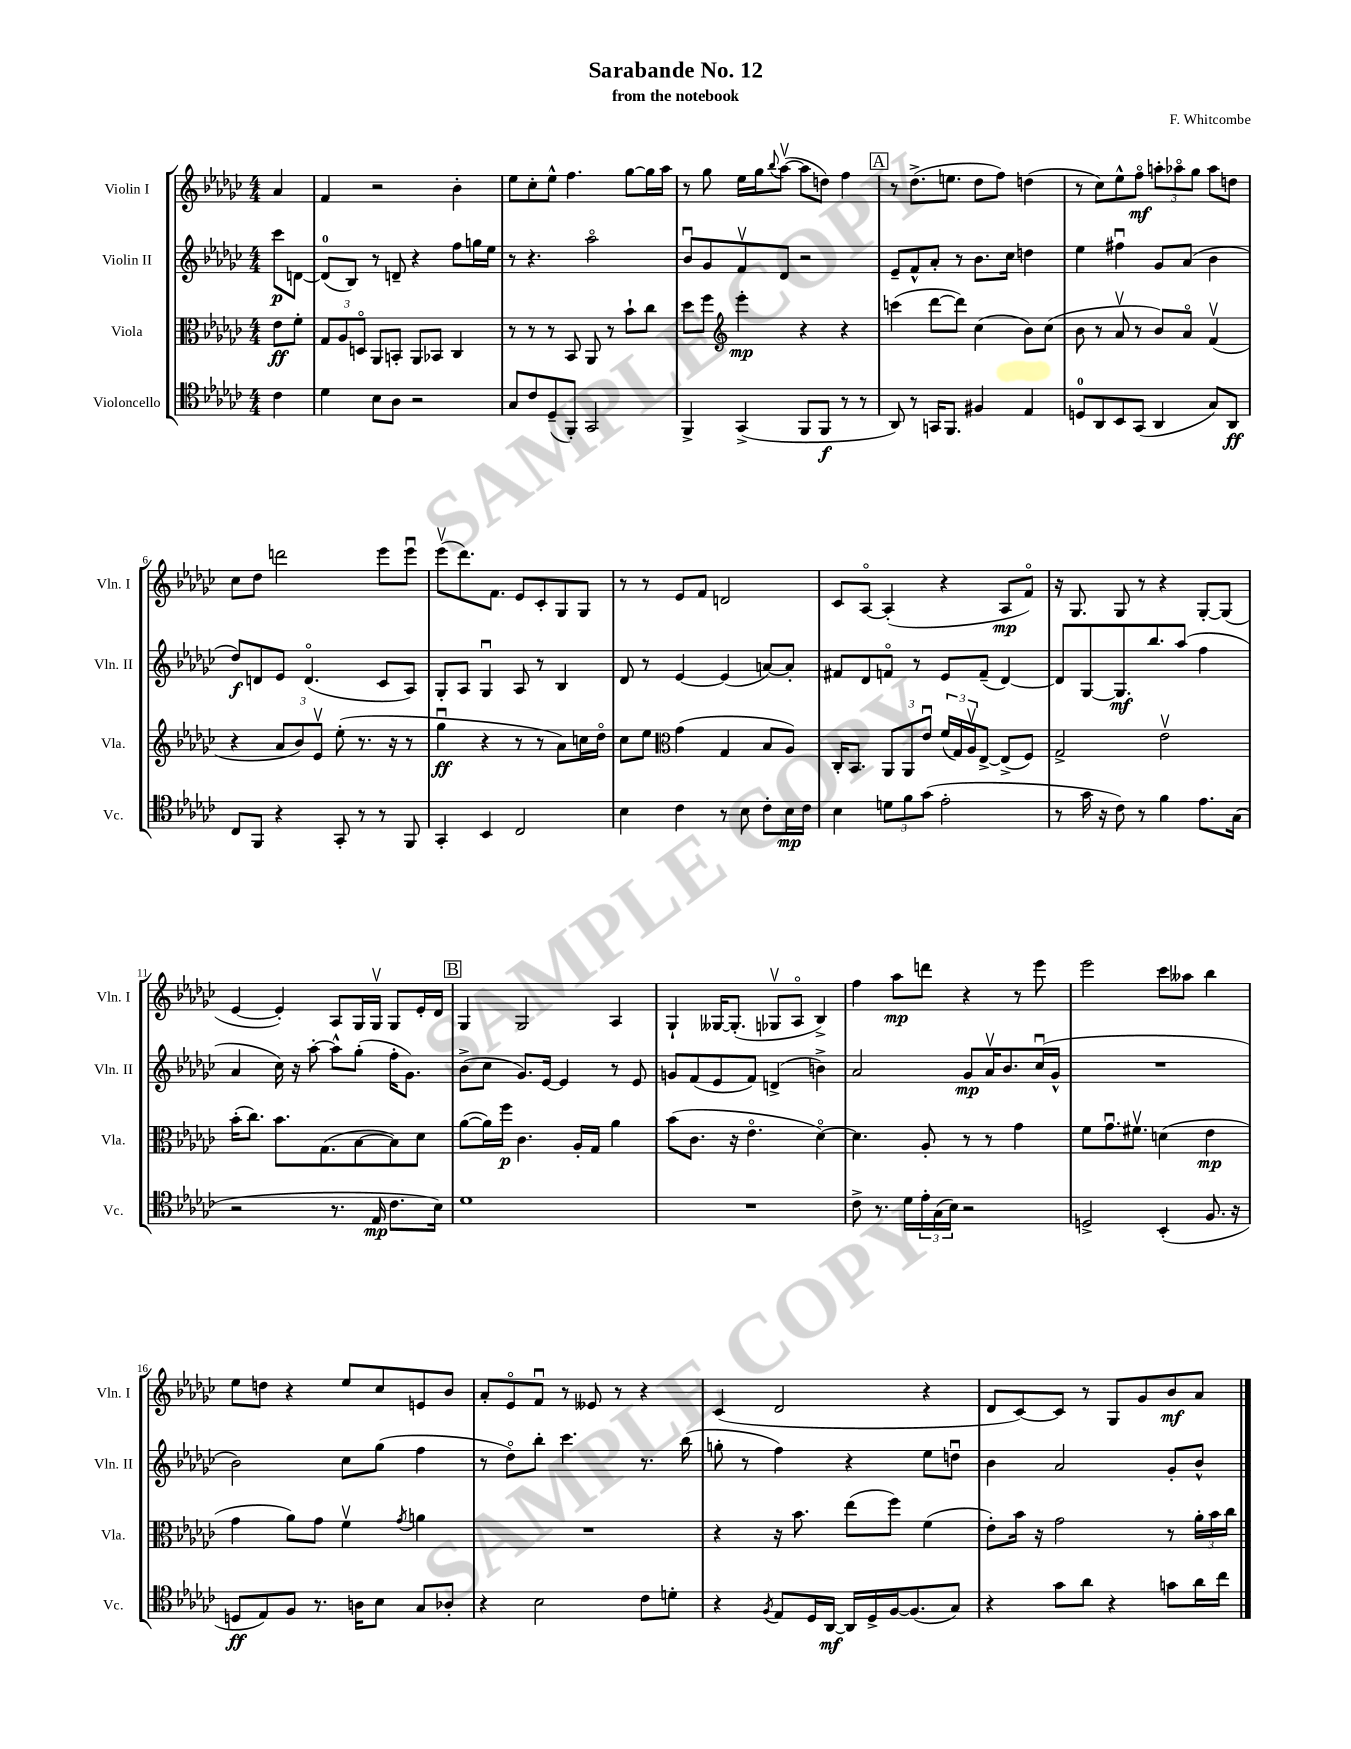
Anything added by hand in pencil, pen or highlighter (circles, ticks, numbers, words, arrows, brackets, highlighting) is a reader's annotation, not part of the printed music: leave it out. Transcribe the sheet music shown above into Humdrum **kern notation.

**kern	**dynam	**kern	**dynam	**kern	**dynam	**kern	**dynam
*part4	*part4	*part3	*part3	*part2	*part2	*part1	*part1
*staff4	*staff4	*staff3	*staff3	*staff2	*staff2	*staff1	*staff1
*I"Violoncello	*	*I"Viola	*	*I"Violin II	*	*I"Violin I	*
*I'Vc.	*	*I'Vla.	*	*I'Vln. II	*	*I'Vln. I	*
*clefC4	*	*clefC3	*	*clefG2	*	*clefG2	*
*k[b-e-a-d-g-c-]	*	*k[b-e-a-d-g-c-]	*	*k[b-e-a-d-g-c-]	*	*k[b-e-a-d-g-c-]	*
*M4/4	*	*M4/4	*	*M4/4	*	*M4/4	*
=	=	=	=	=	=	=	=
4c-\	.	8e-\L	ff	8ccc-\L	p	4a-/	.
.	.	8f'\J	.	[8dn\J	.	.	.
=1	=1	=1	=1	=1	=1	=1	=1
4d-\	.	12G-/L	.	(8d/L]	.	4f/	.
.	.	12A-/	.	.	.	.	.
.	.	.	.	8B-/J)	.	.	.
.	.	12Dn/J	.	.	.	.	.
8B-\L	.	8AA-/L	.	8r	.	2r	.
8A-\J	.	8BBn'/J	.	8dn~/	.	.	.
2r	.	8AA-/L	.	4r	.	.	.
.	.	8BB-X/J	.	.	.	.	.
.	.	4C-/	.	8ff\L	.	4b-'\	.
.	.	.	.	16ggn\L	.	.	.
.	.	.	.	16ee-\JJ	.	.	.
=2	=2	=2	=2	=2	=2	=2	=2
8G-/L	.	8r	.	8r	.	8ee-\L	.
8c-/	.	8r	.	4.r	.	8cc-'\	.
(8D-~/	.	8r	.	.	.	8ee-^^\J	.
8FF'/J)	.	8BB-/	.	.	.	4.ff\	.
2GG-/	.	8AA-/	.	2aa-\	.	.	.
.	.	8r	.	.	.	.	.
.	.	8b-`\L	.	.	.	[8gg-\L	.
.	.	8cc-\J	.	.	.	16gg-\L]	.
.	.	.	.	.	.	16aa-\JJ	.
=3	=3	=3	=3	=3	=3	=3	=3
4FF^/	.	8dd-\L	.	8b-u/L	.	8r	.
.	.	8ff\J	.	8g-/	.	8gg-\	.
*	*	*clefG2	*	*	*	*	*
(4GG-^/	.	4eee-'\	mp	8fv/	.	16ee-\LL	.
.	.	.	.	.	.	16gg-\J	.
.	.	.	.	.	.	8qqbb-/	.
.	.	.	.	8d-/J	.	([8aa-v\J	.
8FF/L	.	4r	.	2r	.	8aa-\L]	.
8FF/J	f	.	.	.	.	8ddn\J)	.
8r	.	4r	.	.	.	4ff\	.
8r	.	.	.	.	.	.	.
!!LO:REH:place=s1:t=A
=4	=4	=4	=4	=4	=4	=4	=4
8AA-/)	.	(4cccn\	.	8e-~/L	.	8r	.
8r	.	.	.	8f^^/	.	(8.dd-^\L	.
16GGn/KL	.	[8ddd-\L	.	8a-'/J	.	.	.
8.FF/J	.	.	.	.	.	8.een\J	.
.	.	8ddd-\J])	.	8r	.	.	.
4F#X/	.	(4cc-\	.	8.b-\L	.	8dd-\L	.
.	.	.	.	.	.	8ff\J)	.
.	.	.	.	16cc-\Jk	.	.	.
4E-/	.	8b-\L)	.	4ddn\	.	(4ddn\	.
.	.	(8cc-\J	.	.	.	.	.
=5	=5	=5	=5	=5	=5	=5	=5
8Dn/L	.	8b-\	.	4ee-\	.	8r	.
8AA-/	.	8r	.	.	.	8cc-\L)	.
8BB-/	.	8a-v/	.	4ff#Xu\	.	8ee-^^\	.
(8GG-/J	.	8r	.	.	.	8ff\J	mf
4AA-/	.	8b-/L)	.	8g-/L	.	12aan'\L	.
.	.	.	.	.	.	12aa-X\	.
.	.	8a-/J	.	(8a-/J	.	.	.
.	.	.	.	.	.	12gg-\J	.
8G-/L)	.	(4fv/	.	4b-\	.	8aa-\L	.
8AA-/J	ff	.	.	.	.	8ddn\J	.
!!LO:LB:g=z
=6	=6	=6	=6	=6	=6	=6	=6
8C-/L	.	4r	.	8dd-/L)	f	8cc-\L	.
8FF/J	.	.	.	8dn/	.	8dd-\J	.
4r	.	12a-/L	.	8e-/J	.	2dddn\	.
.	.	12b-/)	.	.	.	.	.
.	.	.	.	(4.d/	.	.	.
.	.	12e-v/J	.	.	.	.	.
8GG-'/	.	(8ee-'\	.	.	.	.	.
8r	.	8.r	.	.	.	.	.
8r	.	.	.	8c-/L	.	8eee-\L	.
.	.	16r	.	.	.	.	.
8FF/	.	8r	.	8A-/J)	.	8eee-u\J	.
=7	=7	=7	=7	=7	=7	=7	=7
4GG-'/	.	4gg-u\	ff	8G-'/L	.	(8eee-v\L	.
.	.	.	.	8A-/J	.	8.ddd-\)	.
4BB-/	.	4r	.	4G-u/	.	.	.
.	.	.	.	.	.	8.f\J	.
2C-/	.	8r	.	8A-/	.	8e-/L	.
.	.	8r	.	8r	.	8c-'/	.
.	.	8a-\L)	.	4B-/	.	8G-/	.
.	.	16ccn\L	.	.	.	8G-/J	.
.	.	16dd-\JJ	.	.	.	.	.
=8	=8	=8	=8	=8	=8	=8	=8
4B-\	.	8cc-\L	.	8d-/	.	8r	.
.	.	8ee-\J	.	8r	.	8r	.
*	*	*clefC3	*	*	*	*	*
4c-\	.	(4g-\	.	[4e-/	.	8e-/L	.
.	.	.	.	.	.	8f/J	.
8r	.	4G-/	.	(4e-/]	.	2dn/	.
8B-\	.	.	.	.	.	.	.
8c-'\L	.	8B-/L	.	[8an/L)	.	.	.
16B-\L	mp	8A-/J)	.	8a'/J]	.	.	.
16c-\JJ	.	.	.	.	.	.	.
=9	=9	=9	=9	=9	=9	=9	=9
4B-\	.	16C-'/KL	.	8f#X/L	.	8c-/L	.
.	.	8.BB-/J	.	.	.	.	.
.	.	.	.	8d-/	.	[8A-/J	.
12dn\L	.	12AA-/L	.	8fn/J	.	(4A-'/]	.
12f\	.	12AA-/	.	.	.	.	.
.	.	.	.	8r	.	.	.
(12g-\J	.	12e-u/J	.	.	.	.	.
2e-'\	.	(24f/LL	.	8e-/L	.	4r	.
.	.	24G-/)	.	.	.	.	.
.	.	24A-v/J	.	.	.	.	.
.	.	[8E-^/J	.	(8f~/J	.	.	.
.	.	(8E-^/L]	.	[4d-/)	.	8A-/L	mp
.	.	8F/J)	.	.	.	8f/J)	.
=10	=10	=10	=10	=10	=10	=10	=10
8r	.	2G-^/	.	8d-/L]	.	16r	.
.	.	.	.	.	.	8.G-/	.
16g-\	.	.	.	[8G-/	.	.	.
16r	.	.	.	.	.	.	.
8c-\)	.	.	.	8.G-/]	mf	8G-/	.
8r	.	.	.	.	.	8r	.
.	.	.	.	8.bb-/	.	.	.
4f\	.	2e-v\	.	.	.	4r	.
.	.	.	.	(8aa-/J	.	.	.
8.e-\L	.	.	.	4ff\	.	[8G-'/L	.
.	.	.	.	.	.	(8G-/J]	.
(16G-\Jk	.	.	.	.	.	.	.
!!LO:LB:g=z
=11	=11	=11	=11	=11	=11	=11	=11
2r	.	(16b-'\KL	.	4a-/	.	[4e-/	.
.	.	8.cc-\J)	.	.	.	.	.
.	.	8.b-\L	.	16cc-\)	.	4e-'/])	.
.	.	.	.	16r	.	.	.
.	.	.	.	[8aa-'\	.	.	.
.	.	(8.G-\	.	.	.	.	.
8.r	.	.	.	8aa-^^\L]	.	8A-/L	.
.	.	[8B-\	.	(8gg-'\J	.	16G-/L	.
16E-/	mp	.	.	.	.	16G-v/JJ	.
8.c-\L	.	8B-\])	.	16ff'\KL	.	8G-/L	.
.	.	.	.	8.g-\J)	.	.	.
.	.	8d-\J	.	.	.	16e-'/L	.
16B-\Jk)	.	.	.	.	.	16d-/JJ	.
!!LO:REH:place=s1:t=B
=12	=12	=12	=12	=12	=12	=12	=12
1d-	.	([8a-\L	.	(8b-^\L	.	4G-/	.
.	.	16a-\L])	.	8cc-\J	.	.	.
.	.	16ff\JJ	p	.	.	.	.
.	.	4.c-\	.	8.g-/L)	.	2G-/	.
.	.	.	.	[16e-/Jk	.	.	.
.	.	.	.	4e-/]	.	.	.
.	.	16A-'/LL	.	.	.	.	.
.	.	16G-/JJ	.	.	.	.	.
.	.	4a-\	.	8r	.	4A-/	.
.	.	.	.	8e-/	.	.	.
=13	=13	=13	=13	=13	=13	=13	=13
1r	.	(8b-\L	.	8gn/L	.	4G-`/	.
.	.	8.c-\J	.	(8f/	.	.	.
.	.	.	.	8e-/	.	[16G--X/KL	.
.	.	16r	.	.	.	(8.G--'/J]	.
.	.	4.e-\	.	8f/J)	.	.	.
.	.	.	.	(4dn^/	.	8G-Xv/L	.
.	.	.	.	.	.	8A-/J	.
.	.	[4d-\)	.	4bn^\)	.	4B-^/)	.
=14	=14	=14	=14	=14	=14	=14	=14
8c-^\	.	4.d-\]	.	2a-/	.	4ff\	.
8.r	.	.	.	.	.	.	.
.	.	.	.	.	.	8aa-\L	mp
16d-\LL	.	.	.	.	.	.	.
24e-'\	.	8A-'/	.	.	.	8dddn\J	.
(24G-\	.	.	.	.	.	.	.
24B-\JJ)	.	.	.	.	.	.	.
2r	.	8r	.	8g-/L	mp	4r	.
.	.	8r	.	16a-v/K	.	.	.
.	.	.	.	8.b-/	.	.	.
.	.	4g-\	.	.	.	8r	.
.	.	.	.	(16cc-u/L	.	8eee-\	.
.	.	.	.	16g-^^/JJ	.	.	.
=15	=15	=15	=15	=15	=15	=15	=15
2Dn^/	.	8f\L	.	1r	.	2eee-\	.
.	.	8.g-u\	.	.	.	.	.
.	.	8.f#Xv\J	.	.	.	.	.
(4BB-'/	.	(4dn\	.	.	.	8ccc-\L	.
.	.	.	.	.	.	8aa--X\J	.
8.F/	.	4e-\	mp	.	.	4bb-\	.
16r	.	.	.	.	.	.	.
!!LO:LB:g=z
=16	=16	=16	=16	=16	=16	=16	=16
8Dn/L	ff	4g-\	.	2b-\)	.	8ee-\L	.
8E-/)	.	.	.	.	.	8ddn\J	.
8F/J	.	8a-\L)	.	.	.	4r	.
8.r	.	8g-\J	.	.	.	.	.
.	.	4fv\	.	8cc-\L	.	8ee-/L	.
16An\KL	.	.	.	.	.	.	.
8B-\J	.	.	.	(8gg-\J	.	8cc-/	.
.	.	8qg-/	.	.	.	.	.
8G-/L	.	4an\	.	4ff\	.	8en/	.
8A-X'/J	.	.	.	.	.	8b-/J	.
=17	=17	=17	=17	=17	=17	=17	=17
4r	.	1r	.	8r	.	8a-'/L	.
.	.	.	.	8dd-\L)	.	8e-/	.
2B-\	.	.	.	8bb-'\J	.	8fu/J	.
.	.	.	.	4.ccc-\	.	8r	.
.	.	.	.	.	.	8e--X/	.
.	.	.	.	.	.	8r	.
8c-\L	.	.	.	8.r	.	4r	.
8dn'\J	.	.	.	.	.	.	.
.	.	.	.	(16bb-\	.	.	.
=18	=18	=18	=18	=18	=18	=18	=18
4r	.	4r	.	8ggn'\	.	(4c-/	.
.	.	.	.	8r	.	.	.
8qF/	.	.	.	.	.	.	.
8E-/L	.	16r	.	4ff\)	.	2d-/	.
.	.	8.b-\	.	.	.	.	.
16D-/L	.	.	.	.	.	.	.
[16AA-/JJ	mf	.	.	.	.	.	.
16AA-/LL]	.	(8ee-\L	.	4r	.	.	.
16D-^/	.	.	.	.	.	.	.
[16F/J	.	8ff\J)	.	.	.	.	.
(8.F/]	.	.	.	.	.	.	.
.	.	(4f\	.	8ee-\L	.	4r	.
8G-/J)	.	.	.	8ddnu\J	.	.	.
=19	=19	=19	=19	=19	=19	=19	=19
4r	.	8e-'\L)	.	4b-\	.	8d-/L	.
.	.	16b-\Jk	.	.	.	[8c-/)	.
.	.	16r	.	.	.	.	.
8g-\L	.	2g-\	.	2a-/	.	8c-/J]	.
8a-\J	.	.	.	.	.	8r	.
4r	.	.	.	.	.	8G-/L	.
.	.	.	.	.	.	8g-/	.
8gn\L	.	8r	.	8g-'/L	.	8b-/	mf
16a-\L	.	24a-'\LL	.	8b-^^/J	.	8a-/J	.
.	.	24b-\	.	.	.	.	.
16cc-\JJ	.	.	.	.	.	.	.
.	.	24cc-\JJ	.	.	.	.	.
==	==	==	==	==	==	==	==
*-	*-	*-	*-	*-	*-	*-	*-
